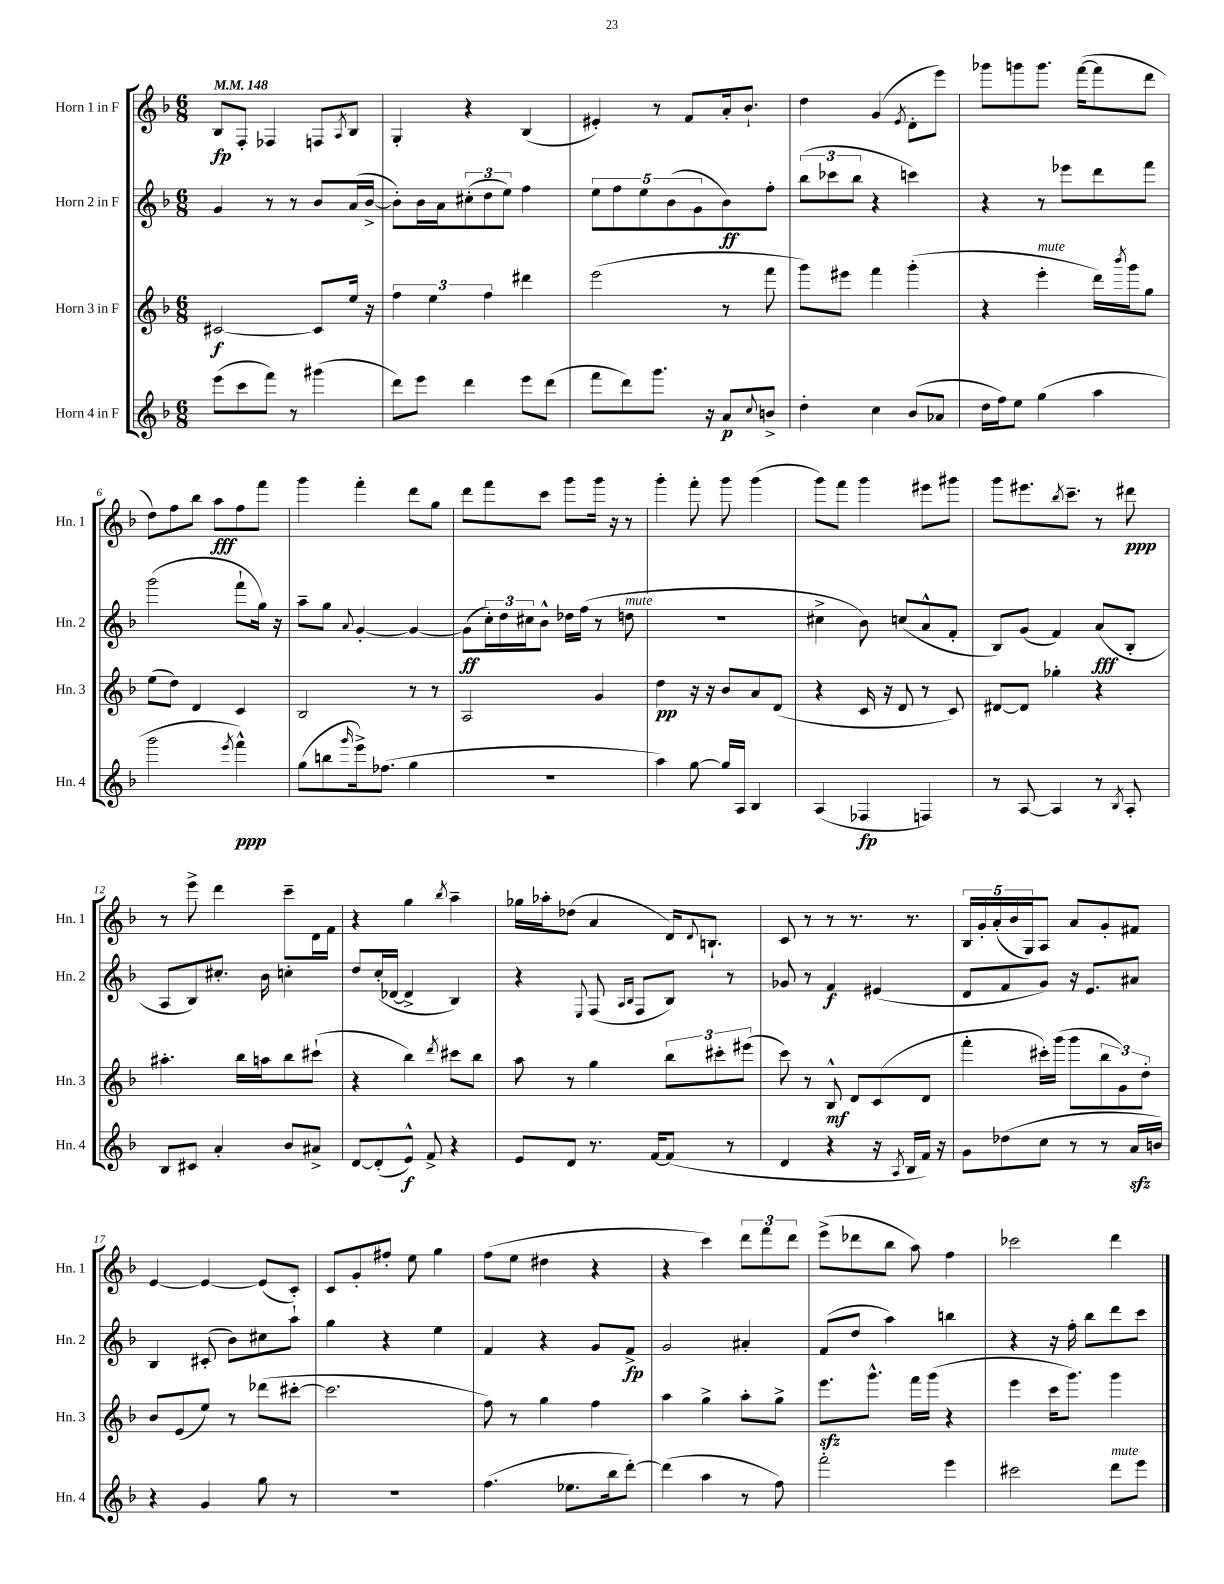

**kern	**kern	**kern	**kern
*staff4	*staff3	*staff2	*staff1
*clefG2	*clefG2	*clefG2	*clefG2
*k[b-]	*k[b-]	*k[b-]	*k[b-]
*M6/8	*M6/8	*M6/8	*M6/8
*MM148	*MM148	*MM148	*MM148
(8eee\L	[2c#/	4g/	8B-/L
8ccc\	.	.	8F'/J
8fff\J)	.	8r	4F-/
8r	.	8r	.
(4ggg#\	8c#/]L	8b-/L	8F/L
.	.	.	8qA/
.	16ee/Jk	(16a/L	8B-/J
.	16r	[16b-^/JJ	.
=	=	=	=
8ddd\L)	6ff\	8b-'\]L)	4G'/
8eee\J	.	16b-\L	.
.	6ee\	.	.
.	.	16a\J	.
4ddd\	.	(12cc#'\	4r
.	6ff\	12dd\	.
.	.	12ee\J)	.
8eee\L	4ddd#\	4ff\	(4B-/
(8ddd\J	.	.	.
=	=	=	=
8fff\L	(2eee\	10ee\L	4e#'/)
.	.	10ff\	.
8ddd\)	.	.	.
.	.	10ee\	.
8.ggg\J	.	.	8r
.	.	(10b-\	.
.	.	.	8f/L
.	.	10g\	.
16r	.	.	.
8a/L	8r	8b-\)	16a'/k
.	.	.	8.b-`/J
8qqcc/	.	.	.
8b^/J	8fff\	8ff'\J	.
=	=	=	=
4dd'\	8ggg\L)	(12bb-\L	4dd\
.	.	12ccc-\	.
.	8eee#\J	.	.
.	.	12bb-\J	.
4cc\	4fff\	4r	(4g/
.	.	.	8qe/
(8b-/L	(4ggg'\	4ccc\)	8d'\L
8a-/J	.	.	8eee\J)
=	=	=	=
16dd\LL	4r	4r	8ggg-\L
16ff\J)	.	.	.
8ee\J	.	.	8ggg\
(4gg\	4eee'\	8r	8.ggg\J
.	.	8eee-\L	.
.	.	.	([16fff\LK
4aa\	16ddd\LL)	8ddd\	8fff\]
.	8qbbb-/	.	.
.	16ggg\J	.	.
.	8gg\J	8fff\J	8ddd\J
=	=	=	=
2ggg\	(8ee\L	(2ggg\	8dd\L)
.	8dd\J)	.	8ff\
.	4d/	.	8bb-\J
.	.	.	8aa\L
8qeee/	.	.	.
4fff^^\)	4c/	8fff`\L	8ff\
.	.	16gg\Jk)	8fff\J
.	.	16r	.
=	=	=	=
(8gg\L	2B-/	8aa~\L	4ggg\
8bb\	.	8gg\J	.
16qqggg/	.	8qqa/	.
16eee^\k)	.	[4g'/	4fff'\
(8.ff-\J	.	.	.
4gg\	8r	4g/_	8ddd\L
.	8r	.	8gg\J
=	=	=	=
2.r	2A/	(8g\]L	8ddd\L
.	.	24cc'\L)	8fff\
.	.	24dd\	.
.	.	24cc#\J	.
.	.	8b-^^\J	8ccc\J
.	.	16dd-\LL	8ggg\L
.	.	(16ff\JJ	.
.	4g/	8r	16ggg\Jk
.	.	.	16r
.	.	8dd\	8r
=	=	=	=
4aa\)	4dd\	2.r	4ggg'\
[8gg\	16r	.	8fff'\
.	16r	.	.
16gg/]LL	8b-/L	.	8ggg\
16A/JJ	.	.	.
4B-/	8a/	.	(4ggg\
.	(8d/J	.	.
=	=	=	=
(4A/	4r	4cc#^\	8ggg\L)
.	.	.	8fff\J
4F-/	16c/	8b-\)	4ggg\
.	16r	.	.
.	8d/	(8cc/L	.
4F/)	8r	8a^^/	8eee#\L
.	8c/)	8f'/J	8ggg#\J
=	=	=	=
8r	[8d#/L	8B-/L)	8ggg\L
[8A/	8d#/]J	(8g/J	8.eee#\
4A/]	4gg-'\	4f/)	.
.	.	.	8qbb-/
.	.	.	8.ccc~\J
8r	4r	(8a/L	8r
8qB-/	.	.	.
8A'/	.	8B-'/J	8ddd#\
=	=	=	=
8B-/L	4.aa#'\	8A/L	8r
8c#/J	.	8B-/)	8eee^\
4a'/	.	8.cc#'/J	4ddd\
.	16bb-\LL	.	.
.	16aa\J	16b-\	.
8b-/L	8bb-\	4cc'\	8ccc~\L
8a#^/J	(8ccc#`\J	.	16d\L
.	.	.	16f\JJ
=	=	=	=
[8d/L	4r	8dd/L	4r
(8d'/]	.	(16cc'/L	.
.	.	[16d-/JJ	.
8e^^/J)	4bb-\)	4d-^/]	4gg\
8f^/	.	.	.
.	8qddd/	.	8qbb-/
4r	8ccc#\L	4B-/)	4aa~\
.	8bb-\J	.	.
=	=	=	=
8e/L	8aa\	4r	16gg-\LL
.	.	.	16aa-'\J
8d/J	8r	.	(8dd-\J
.	.	8qqE/	.
8.r	4gg\	(8F/	4a/
.	.	16qqA/LL	.
.	.	16qqB-/JJ	.
.	.	8F/L	.
[16f/LK	.	.	.
(8f/]J	12bb-\L	8B-/J)	16d/LK)
.	.	.	8qqd/
.	.	.	8.B`/J
.	12ccc#'\	.	.
8r	.	8r	.
.	(12eee#\J	.	.
=	=	=	=
4d/	8ccc\)	8g-/	8c/
.	8r	8r	8r
4r	8B-^^/	4f/	8r
.	8d/L	.	8.r
16r	(8c/	(4e#/	.
8qA/	.	.	.
16B-/LL	.	.	8.r
16f/JJ)	8d/J	.	.
16r	.	.	.
=	=	=	=
8g\L	4fff'\	8d/L	20B-/LL
.	.	.	20g'/
.	.	.	(20a'/
(8dd-\	.	8f/	.
.	.	.	20b-/
.	.	.	20G/J)
8cc\J	16ccc#'\LL)	8g/J)	8A/J
.	(16ggg\JJ	.	.
8r	8ggg\L	16r	8a/L
.	.	8.e/L	.
8r	12bb-\	.	8g'/
.	12g\)	.	.
16a/LL	.	8a#/J	8f#/J
.	12dd'\J	.	.
16b/JJ)	.	.	.
=	=	=	=
4r	8b-/L	4B-/	[4e/
.	(8e/	.	.
4g/	8ee/J)	(8c#'/	4e/_
.	8r	8b-\L)	.
8gg\	(8ddd-\L	8cc#\	(8e/]L
8r	[8ccc#'\J	8aa`\J	8c'/J)
=	=	=	=
2.r	2.ccc#\]	4gg\	8c/L
.	.	.	8g'/
.	.	4r	8ff#'/J
.	.	.	8ee\
.	.	4ee\	4gg\
=	=	=	=
(4.ff\	8ff\)	4f/	(8ff\L
.	8r	.	8ee\J
.	4gg\	4r	4dd#\
8.ee-\L	.	.	.
.	4ff\	8g/L	4r
16bb-\k	.	.	.
[8ddd'\J)	.	8f^/J	.
=	=	=	=
(4ddd\]	4aa\	2g/	4r
4aa\	4gg^\	.	4ccc\)
8r	8aa'\L	4a#'/	12ddd\L
.	.	.	12fff\
8ff\)	8gg^\J	.	.
.	.	.	12ddd\J
=	=	=	=
2fff'\	8.eee\L	(8f/L	(8eee^\L
.	.	8dd/J	8ddd-\
.	8.ggg^^\J	.	.
.	.	4aa\)	8bb-\J
.	16fff\LL	.	8aa\)
.	(16ggg\JJ	.	.
4eee\	4r	4bb\	4ff\
=	=	=	=
2ccc#\	4eee\	4r	2ccc-\
.	16ccc\LK	16r	.
.	8.ggg\J)	16ff'\	.
.	.	8bb-\L	.
8ddd\L	4ggg\	8ddd\	4ddd\
8eee\J	.	8ccc\J	.
==	==	==	==
*-	*-	*-	*-
